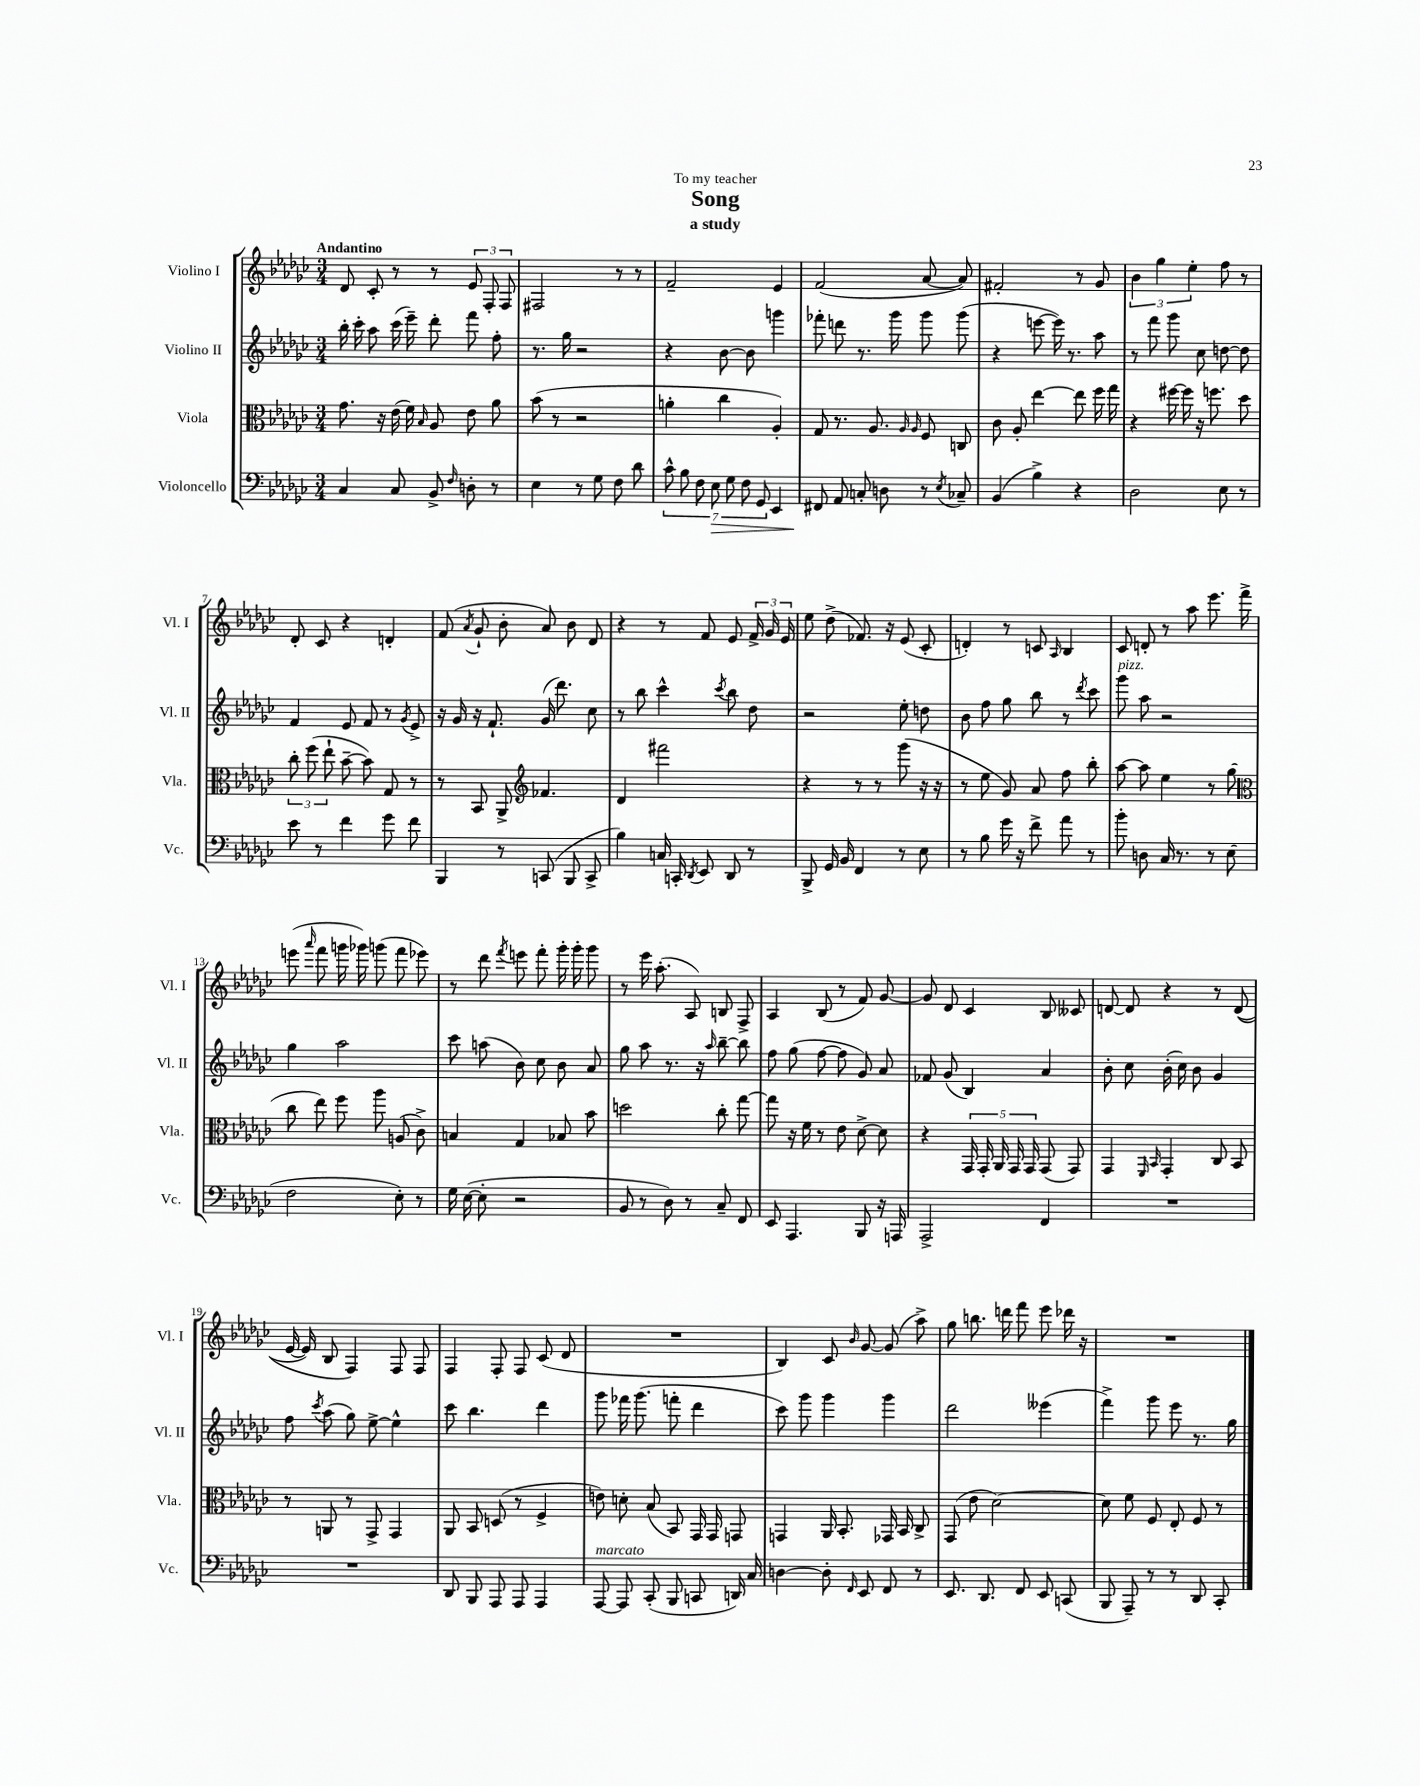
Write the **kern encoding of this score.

**kern	**kern	**kern	**kern
*staff4	*staff3	*staff2	*staff1
*clefF4	*clefC3	*clefG2	*clefG2
*k[b-e-a-d-g-c-]	*k[b-e-a-d-g-c-]	*k[b-e-a-d-g-c-]	*k[b-e-a-d-g-c-]
*M3/4	*M3/4	*M3/4	*M3/4
4C-	8.g-	16bb-'	8d-
.	.	16ccc-'	.
.	.	8aa-	8c-'
.	16r	.	.
8C-	(16e-	(16ccc-	8r
.	16f)	16eee-~)	.
.	16qqB-	.	.
8BB-^	8A-	8ddd-'	8r
16qqF	.	.	.
8D'	8e-	8fff	12e-
.	.	.	12F'
8r	8a-	8ff'	.
.	.	.	12F
=	=	=	=
4E-	(8b-	8.r	2F#
.	8r	.	.
.	.	16gg-	.
8r	2r	2r	.
8G-	.	.	.
8F	.	.	8r
8d-	.	.	8r
=	=	=	=
14c-^^	4a'	4r	2f~
14B-	.	.	.
14F	.	.	.
14E-	.	.	.
.	4cc-	[8b-	.
14G-	.	.	.
14F	.	.	.
.	.	8b-]	.
14GG-	.	.	.
4EE-	4A-')	4ggg	4e-
=	=	=	=
8FF#	8G-	8fff-'	(2f
8AA-	8.r	8ddd	.
8C'	.	8.r	.
.	8.A-	.	.
8D	.	.	.
.	.	16ggg-	.
.	16qqA-	.	.
.	16qqA-	.	.
8r	8F	8ggg-	[8a-
8qE-	.	.	.
8C-~	8C	(8ggg-	8a-])
=	=	=	=
(4BB-	8c-	4r	2f#'
.	8A-'	.	.
4B-^)	[4ee-	[8eee	.
.	.	16eee])	.
.	.	8.r	.
4r	8ee-]	.	8r
.	16ff	8aa-	8g-
.	16gg-	.	.
=	=	=	=
2D-	4r	8r	6b-
.	.	8fff	.
.	.	.	6gg-
.	[16ff#	8ggg-	.
.	16ff#]	.	.
.	.	.	6ee-'
.	16r	8cc-	.
.	8.ff	.	.
8E-	.	[8dd	8ff
8r	8dd-	8dd]	8r
=	=	=	=
8e-	12cc-'	4f	8d-'
.	(12ff	.	.
8r	.	.	8c-
.	12ee-`	.	.
4f	[8b-~	8e-	4r
.	8b-])	8f	.
8g-	8G-	8r	4d'
.	.	8qg-	.
8f	8r	8e-^	.
=	=	=	=
4BBB-	8r	16r	(8f
.	.	16g-	.
.	.	.	8qa-
.	8BB-	16r	8g-`
.	.	8.f`	.
8r	8AA-^	.	8b-'
*	*clefG2	*	*
(8CC	4.f-	(16g-	8a-)
.	.	8.ddd-)	.
8BBB-	.	.	8b-
8CC^	.	8cc-	8d-
=	=	=	=
4B-)	4d-	8r	4r
.	.	8bb-	.
16C	2fff#	4ccc-^^	8r
16CC'	.	.	.
8qDD-	.	.	.
8EE-	.	.	8f
.	.	8qccc-	.
8DD-	.	8bb-	8e-
8r	.	8dd-	24f^
.	.	.	24g-
.	.	.	24e-
=	=	=	=
8BBB-^	4r	2r	8ee-
16GG-	.	.	(8dd-^
16BB-	.	.	.
4FF	8r	.	8.f-)
.	8r	.	.
.	.	.	16r
8r	(8ggg-	8ee-'	(8e-
8E-	16r	8dd	8c-'
.	16r	.	.
=	=	=	=
8r	8r	8b-	4d')
8B-	8ee-	8ff	.
16g-	8g-)	8gg-	8r
16r	.	.	.
8f^	8a-	8bb-	8c
.	.	.	16qqA-
8a-	8ff	8r	4B-
.	.	8qddd-	.
8r	8bb-'	8ccc-	.
=	=	=	=
8b-'	[8aa-	8ggg-	8c-
8D	8aa-]	8aa-	8d'
16C-	4ee-	2r	8r
8.r	.	.	.
.	.	.	8aa-
8r	8r	.	8.eee-
(8E-	(8gg-	.	.
.	.	.	16fff^
=	=	=	=
*	*clefC3	*	*
2F	8cc-	4gg-	(8eee
.	.	.	16qqaaa-
.	8ee-)	.	8fff
.	8ff	2aa-	16ggg
.	.	.	16ggg-)
.	8aa-	.	(8ggg
8E-')	(8A	.	8fff
8r	8c-^)	.	8eee-)
=	=	=	=
16G-	4B	8ccc-	8r
([16E-	.	.	.
8E-']	.	(8aa	8ddd-
.	.	.	8qfff
2r	4G-	8b-)	8eee
.	.	8cc-	8fff'
.	8B-	8b-	16ggg-'
.	.	.	16ggg-'
.	8b-	8a-	8ggg-
=	=	=	=
8BB-	2dd	8gg-	8r
8r	.	8aa-	16eee-
.	.	.	(8.aa-'
8D-)	.	8.r	.
8r	.	.	8A-)
.	.	16r	.
.	.	16qqaa-	.
8C-~	8cc-'	[8bb-~	8B
8FF	[8gg-	8bb-]	8F^
=	=	=	=
8EE-	8gg-]	8ff	4A-
4.AAA-	16r	(8gg-	.
.	16f	.	.
.	8r	[8ff	(8B-
.	8e-	8ff]	8r
8BBB-	[8d-^	8g-)	8f)
16r	8d-]	8a-	[8g-
16AAA	.	.	.
=	=	=	=
2AAA-^	4r	8f-	8g-]
.	.	(8g-	8d-
.	20GG-	4B-)	4c-
.	20GG-'	.	.
.	20AA-	.	.
.	20GG-	.	.
.	20GG-	.	.
4FF	(8GG-	4a-	8B-
.	8GG-)	.	8c--
=	=	=	=
2.r	4GG-	8b-'	[8d
.	.	8cc-	8d]
.	16qqFF	.	.
.	16qqBB-	.	.
.	4GG-'	(16b-'	4r
.	.	16cc-)	.
.	.	8b-	.
.	8C-	4g-	8r
.	8BB-	.	&((8d
=	=	=	=
2.r	8r	8ff	[16e-
.	.	.	16e-])
.	.	8qccc-	.
.	8AA	(8aa-	8B-
.	8r	8gg-)	4F&)
.	8GG-^	[8ee-^	.
.	4GG-	4ee-^^]	8F
.	.	.	8F
=	=	=	=
8DD-	8AA-	8ccc-	4F
8BBB-	8BB-	4.bb-	.
8AAA-	(8D	.	8F'
8AAA-	8r	.	8F
4AAA-	4F^	4ddd-	(8c-
.	.	.	8d-
=	=	=	=
[8AAA-	8e)	8ggg-	2.r
8AAA-]	8d'	16fff-	.
.	.	(8.ggg-	.
(8CC-'	(8B-	.	.
8BBB-	8BB-)	8fff'	.
8CC	16GG-	4ddd-	.
.	16GG-	.	.
16DD)	8GG	.	.
16C-	.	.	.
=	=	=	=
[4D	4GG	8ccc-)	4B-)
.	.	8ggg-	.
8D']	16AA-	4ggg-	8c-
.	8.BB-'	.	.
16qqFF	.	.	16qqb-
8EE-	.	.	[8g-
8FF	16GG-	4ggg-	(8g-]
.	16BB-	.	.
8r	8C-^	.	8aa-^)
=	=	=	=
8.EE-	(8GG-	2ddd-	8gg-
.	8e-	.	8.bb
8.DD-	.	.	.
.	[2d-)	.	.
.	.	.	16ddd
8FF	.	.	8fff
8EE-	.	(4eee--	8eee-
(8CC	.	.	16ddd-
.	.	.	16r
=	=	=	=
8BBB-	8d-]	4fff^)	2.r
8AAA-~)	8f	.	.
8r	8F	8ggg-	.
8r	8E-'	8eee-	.
8DD-	8F	8.r	.
8CC-'	8r	.	.
.	.	16gg-	.
==	==	==	==
*-	*-	*-	*-
